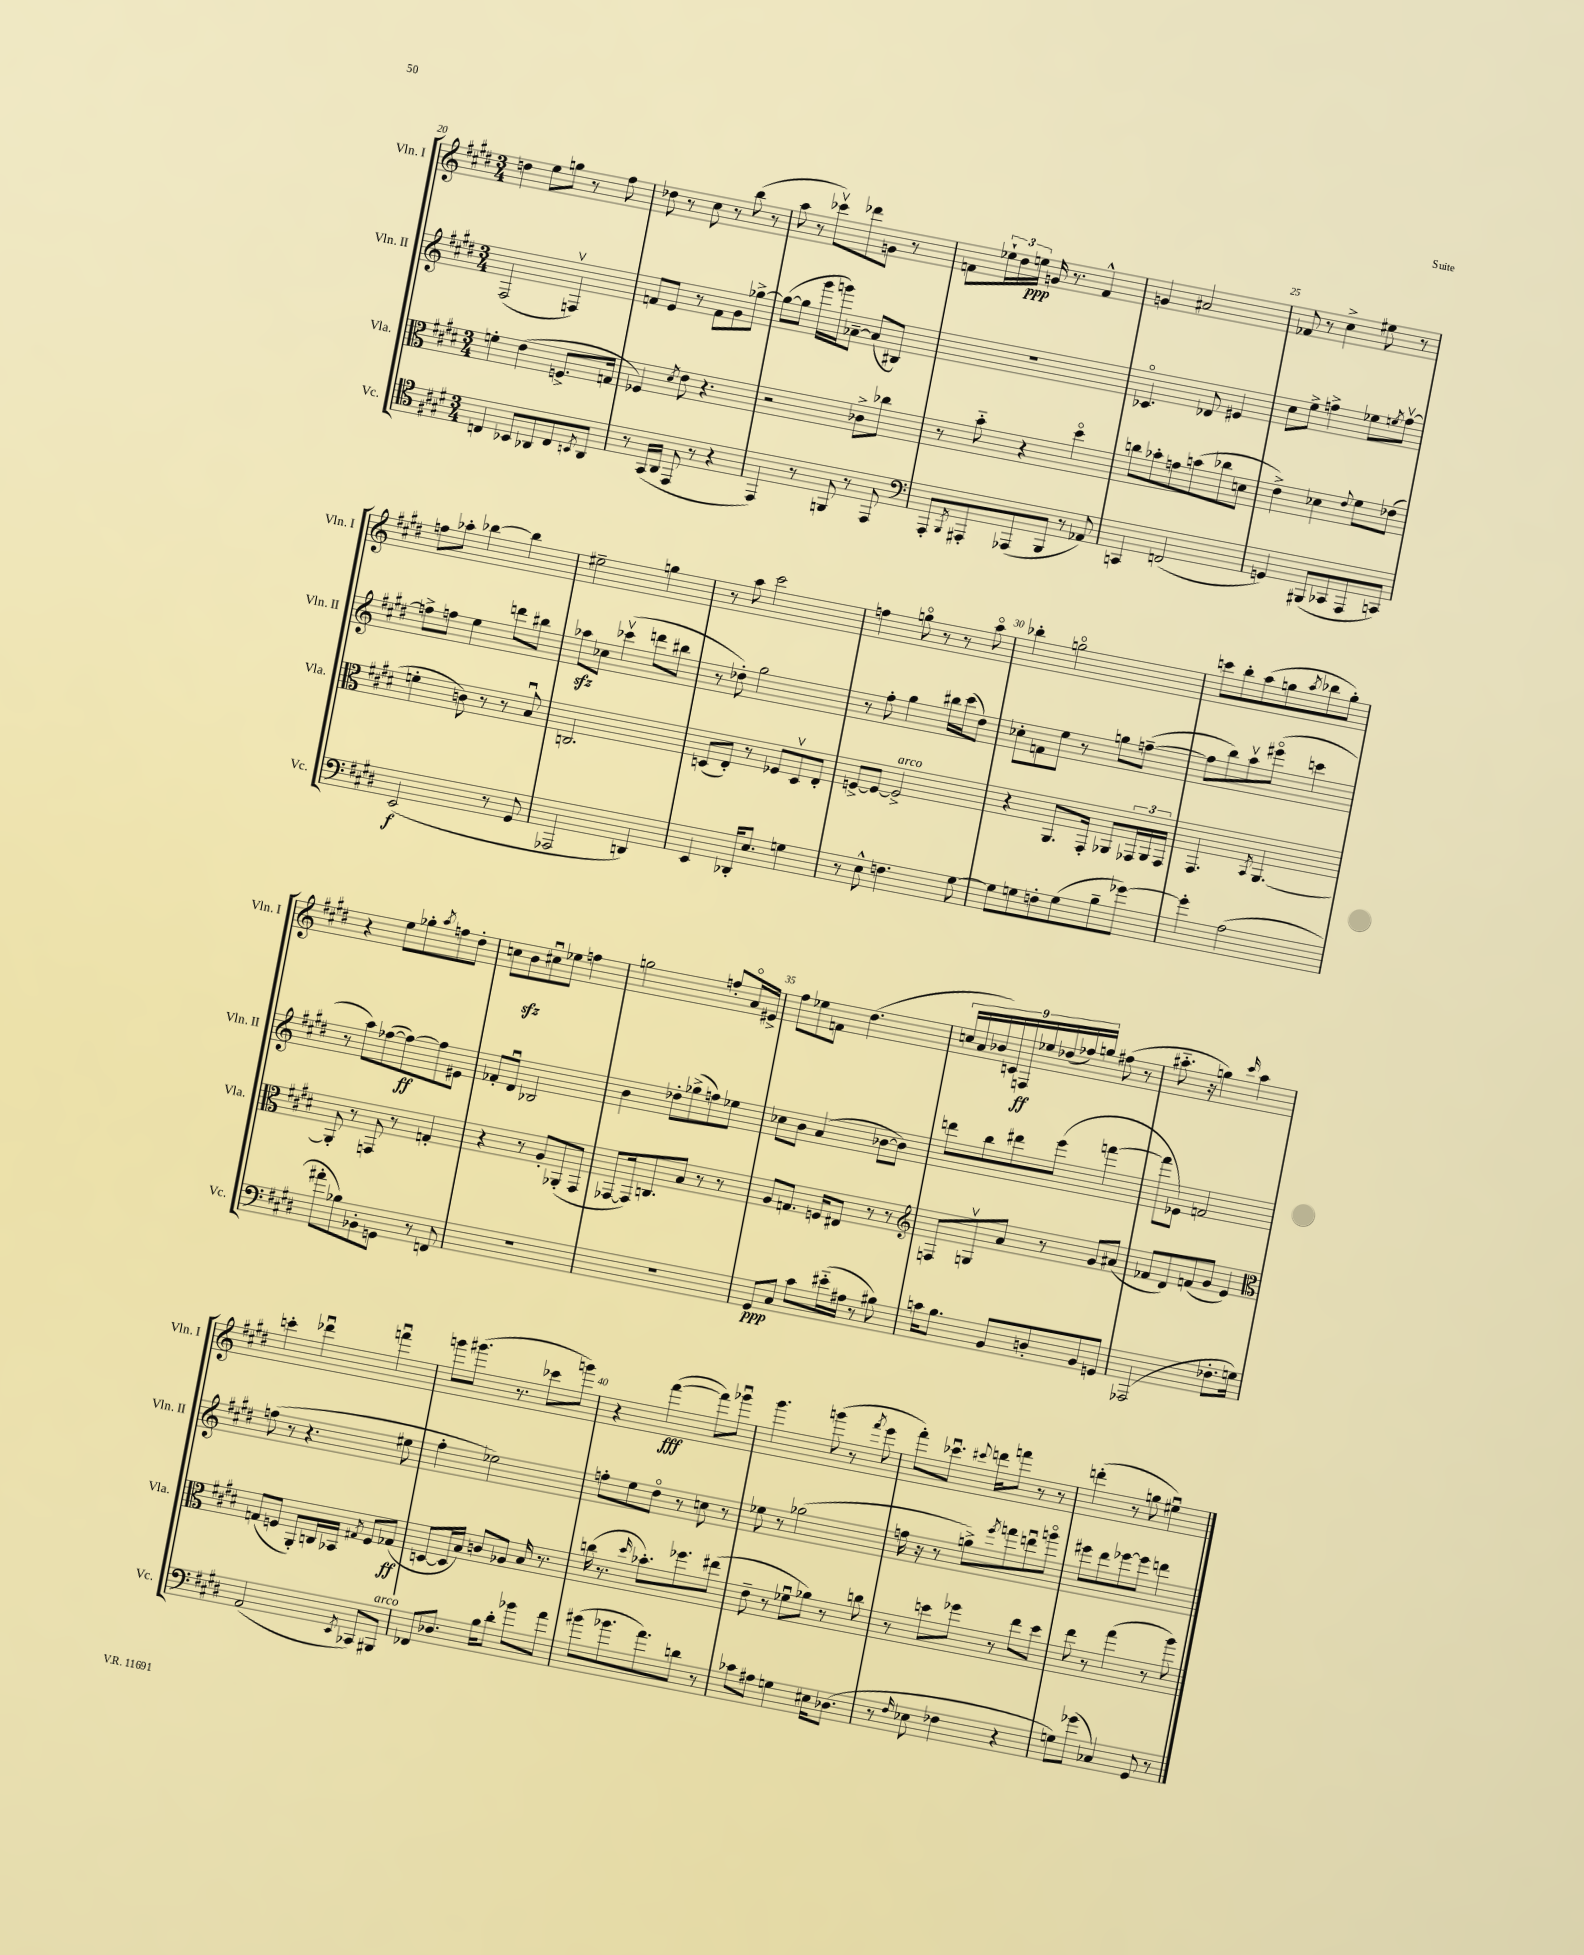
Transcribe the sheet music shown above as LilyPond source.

<<
\new StaffGroup <<
\new Staff = "s0" \with { instrumentName = "Vln. I" shortInstrumentName = "Vln. I" } {
    \clef treble \key e \major \numericTimeSignature \time 3/4
    d''4 e''8 g''8 r8 fis''8 |
    des''8 r8 cis''8 r8 b''8( r8 |
    a''8 r8 ces'''8\upbow) des'''8 g'8 r8 |
    f'8 \tuplet 3/2 { ees''16-! dis''16 e''16\ppp } g'16 r8. f'4-^ |
    g'4 ais'2 |
    fes'8 r8 cis''4-> eis''8 r8 |
    f''8 aes''8-. bes''4~ bes''4 |
    eis''2-- g''4 |
    r8 a''8 cis'''2 |
    f''4 g''8\flageolet r8 r8 a''8\flageolet |
    bes''4-. g''2\flageolet |
    c'''8 b''8-. a''8( g''8 \acciaccatura { a''8 } bes''8 g''8-.) |
    r4 e''8 ges''8-. \acciaccatura { a''8 } f''8 dis''8-. |
    c''8 b'8\sfz cis''8\downbow ees''8 f''4 |
    g''2 f''8-. a'16\flageolet eis'16-> |
    fis''8 ees''8 f'8 dis''4.( |
    \tuplet 9/8 { c''16 a'16 bes'16) c'16 f16\ff ees''16 des''16( fes''16) g''16 } fis''8( r8 |
    ais''8.-_ r16 g''4) \grace { cis'''16 } ais''4 |
    c'''4-. des'''4\downbow f'''4\downbow |
    g'''8 gis'''8.( r8. ces'''8 g'''8) |
    r4 fis'''4~\fff( fis'''8) ges'''8\downbow |
    gis'''4. g'''8( r8 \acciaccatura { fis'''8 } e'''8 |
    fis'''8-.) ces'''8.\downbow \appoggiatura { cis'''8 } d'''16 f'''8 r8 r8 |
    d'''4-.( r8 g''8 eis''4\downbow) \bar "|." |
}
\new Staff = "s1" \with { instrumentName = "Vln. II" shortInstrumentName = "Vln. II" } {
    \clef treble \key e \major \numericTimeSignature \time 3/4
    fis2( f4\upbow) |
    f'8 e'8 r8 f'8 gis'8 ges''8~-> |
    ges''8~( ges''8 gis'''16 g'''16) aes'8~-- aes'8( bis8) |
    R2. |
    ces'4.\flageolet des'8 eis'4 |
    cis''8 e''8-> f''4-> ees''8 \acciaccatura { e''8 } f''8~\upbow |
    f''8-> f''8 e''4 d'''8 bis''8 |
    aes''8\sfz ces''8 ces'''4\upbow( d'''8 bis''8 |
    r8 des''8-.) gis''2 |
    r8 fis''8-. gis''4 bis''16 cis'''16( dis''8) |
    ces''8-. f'8 e''8 r8 g''8 f''8~--( |
    f''8 b''8) a''8\upbow eis'''8\flageolet( c'''4 |
    r8 a''8) fes''8~( fes''8~\ff) fes''8 eis'8 |
    fes'8-. dis'8\downbow bes2 |
    b'4 des''8-. ges''8->( f''8) ees''8 |
    ces''8 b'8 a'4( bes'8~ bes'8) |
    d'''8 b''8 dis'''8 e'''8( f'''4~ |
    f'''8 ees'8) f'2 |
    f''8( r8 r4. eis''8 |
    fis''4-. ees''2) |
    f''8-. e''8 dis''8\flageolet r8 c''8 r8 |
    ees''8 r8 ges''2( |
    f''16 r16 r8 g''8->) \acciaccatura { e'''8 } f'''8 d'''8\downbow g'''8\flageolet |
    eis'''8 dis'''8 ees'''8~ ees'''8 d'''4 \bar "|." |
}
\new Staff = "s2" \with { instrumentName = "Vla." shortInstrumentName = "Vla." } {
    \clef alto \key e \major \numericTimeSignature \time 3/4
    f'4-. e'4( f8.-> g16 |
    fes4) \acciaccatura { dis'8 } e'8 r4. |
    r2 ces'8-> ces''8 |
    r8 b'8-_ r4 dis''4\flageolet |
    c''8 bes'8-. g'8 b'8( ces''8 d'8 |
    e'4->) des'4 \appoggiatura { e'8 } fis'8 ees'8( |
    f'4-. c'8) r8 r8 b8\downbow |
    c2. |
    d8( e8-.) r8 fes8 d8\upbow e8-. |
    f8~-> f8~ f2->^\markup { \italic "arco" } |
    r4 a,8. gis,16-. aes,8 \tuplet 3/2 { ges,16 aes,16 ges,16 } |
    gis,4. \acciaccatura { b,8 } a,4.~ |
    a,8-. r8 g,8 r8 g4-. |
    r4 r8 a8-. aes,8-.( gis,8 |
    ges,8~ ges,16) c8. b8 r8 r8 |
    a8 g8. f16 eis8 r8 r8 |
    \clef treble f8 g8\upbow a'8 r8 gis'8 ais'8( |
    fes'8 dis'8) f'8( gis'8 e'4) |
    \clef alto g8( f8 a,8-.) c16 bes,16 \acciaccatura { gis8 } f8 ges8\ff( |
    d8~ d16 b16) c'8 aes8 b16 r8. |
    c''16( r8. \grace { dis''16 } bes'8.-.) fes''8. eis''8( |
    e'8-- r8 fes'8\downbow aes'8) r8 c''8 |
    r8 d''8 fes''8 r8 e''8 d''8 |
    e''8 r8 gis''4( r8 a''8) \bar "|." |
}
\new Staff = "s3" \with { instrumentName = "Vc." shortInstrumentName = "Vc." } {
    \clef tenor \key e \major \numericTimeSignature \time 3/4
    c4 bes,8 aes,8 c8 \acciaccatura { b,8 } aes,8 |
    r8 gis,16( a,16 e,8 r8 r4 |
    e,4) r8 f,8 r8 e,8 |
    \clef bass a,,8-. \acciaccatura { b,,8 } ais,,8-. aes,,8( b,,8 r8 aes,8) |
    c,4 f,2( |
    g,4) bis,,8( ces,8 a,,8 c,8) |
    e,2\f( r8 gis,8 |
    aes,,2 d,4) |
    e,4 des,16-. e8. g4 |
    r8 e8-^ f4. gis8~ |
    gis8 g8 f8-. g8( b8-- ges'8~) |
    ges'4-. a2( |
    ais'8-. bes8) bes,8-. g,8 r8 f,8 |
    R2. |
    R2. |
    gis,8\ppp cis8 cis'8 eis'16-_( ais16 r8 bis8) |
    c'16 b8. b,8 d8-. b,8 g,8 |
    aes,,2( fes8.-. g16) |
    a,2( \acciaccatura { e,8 } ces,8) bis,,8^\markup { \italic "arco" } |
    fes,8 des8. b16 dis'8-. bes'8 a'8 |
    bis'8( bes'8. a'8.) d'8 r8 |
    ces'8 ais8 g4 eis16 des8.( |
    r8 \grace { fis16 } ees8 fes4 r4 |
    g8) ges'8( ces4) gis,8 r8 \bar "|." |
}
>>
>>
\layout { \context { \Score currentBarNumber = #20 \override BarNumber.break-visibility = ##(#f #t #t) barNumberVisibility = #(every-nth-bar-number-visible 5) } }
